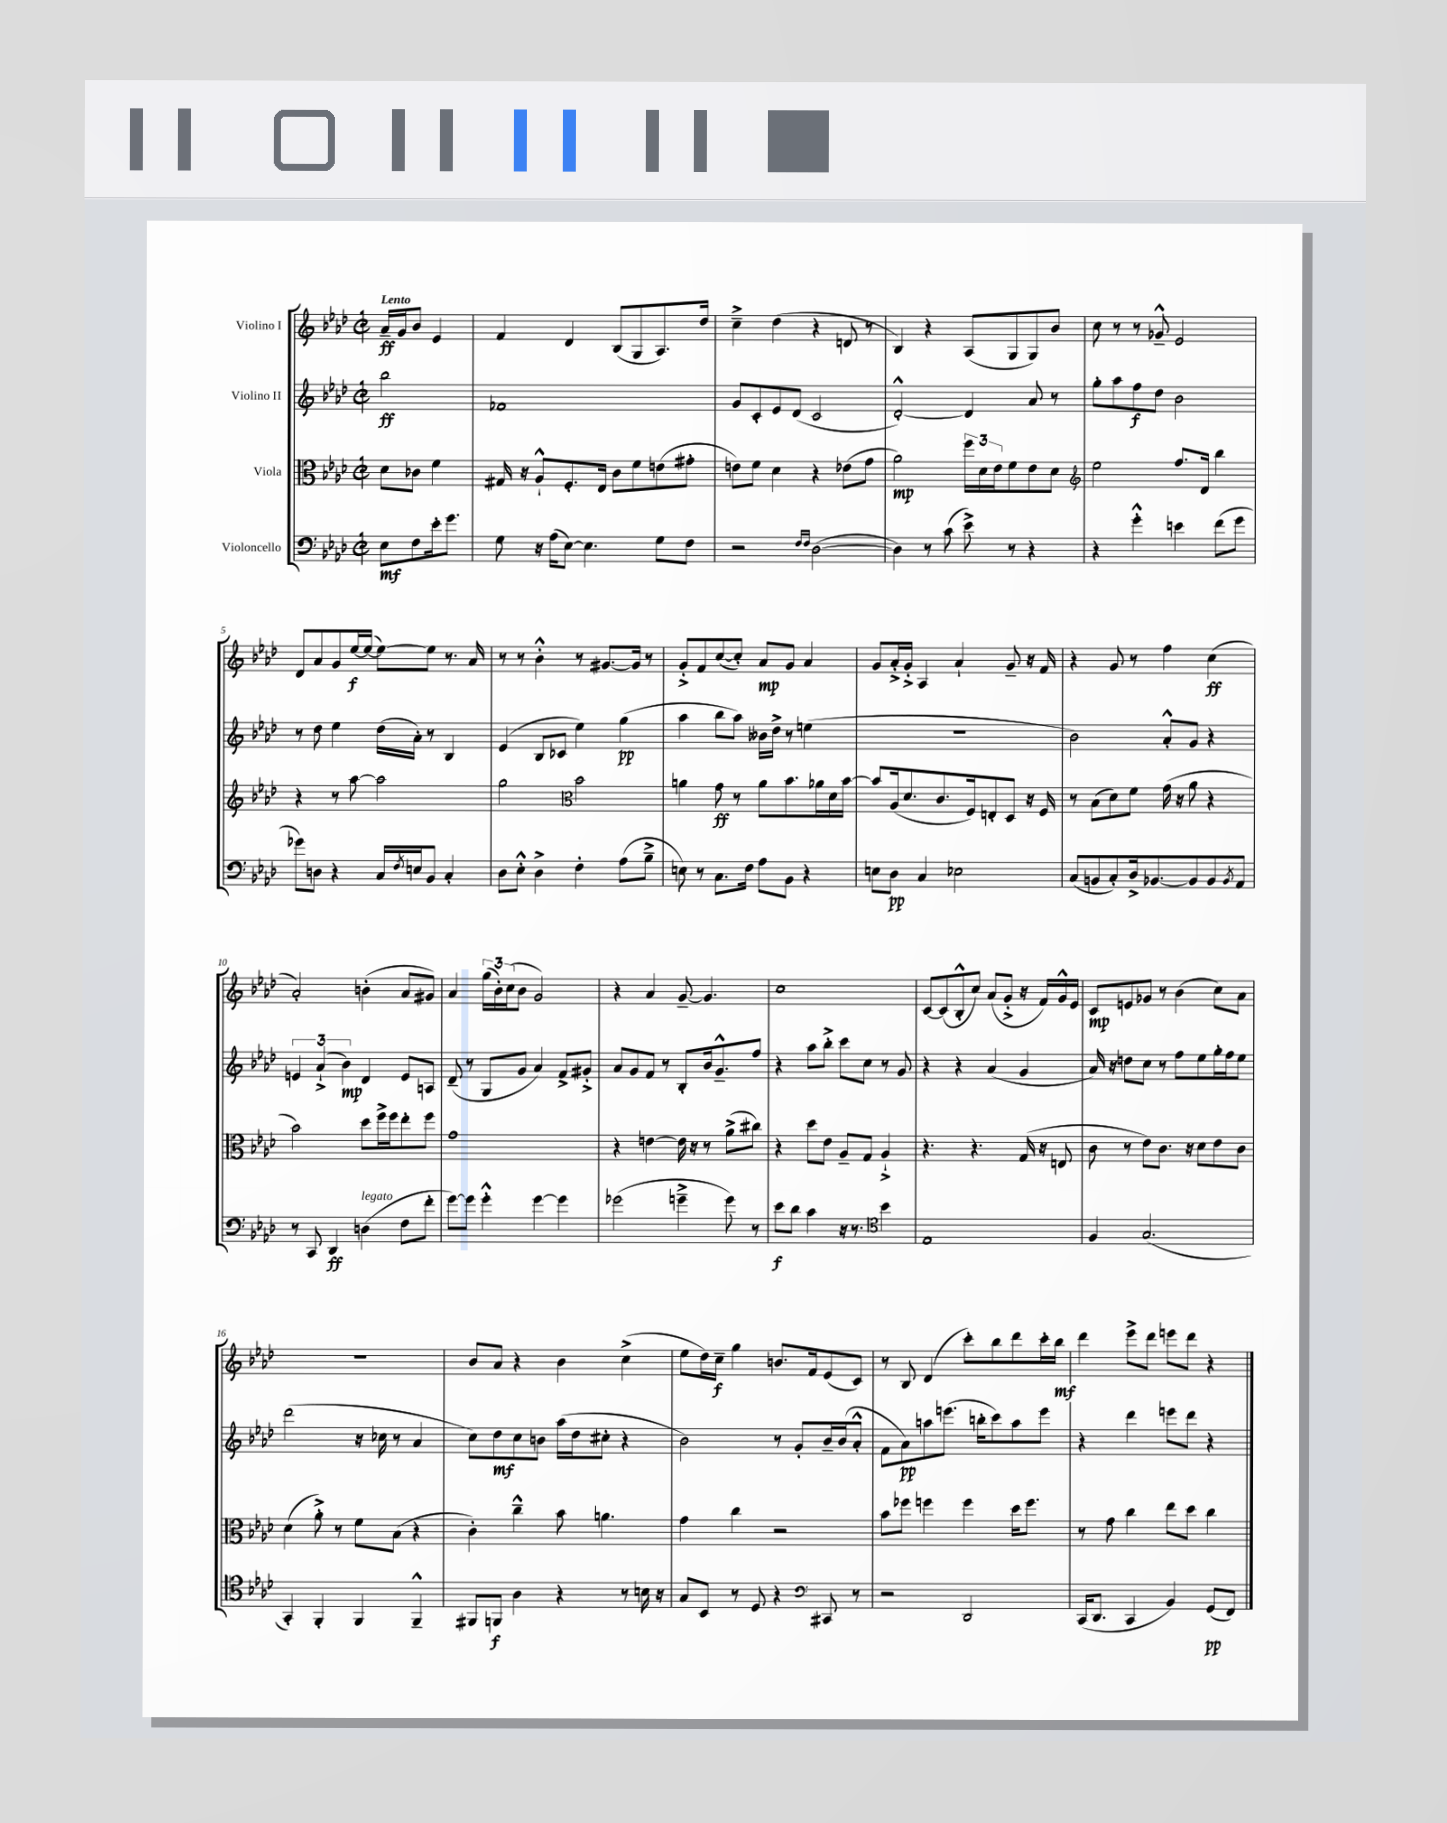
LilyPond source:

<<
\new StaffGroup <<
\new Staff = "s0" \with { instrumentName = "Violino I" } {
    \clef treble \key aes \major \defaultTimeSignature \time 2/2 \partial 2 \tempo "Lento"
    aes'16--\ff g'16 bes'8 ees'4 |
    f'4 des'4 bes8( g8 aes8.) des''16 |
    c''4---> des''4( r4 d'8 r8 |
    bes4) r4 aes8( g8 g8) bes'8 |
    c''8 r8 r8 ges'8---^ ees'2 |
    des'8 aes'8 g'8 ees''16~\f ees''16~( ees''8~) ees''8 r8. aes'16 |
    r8 r8 bes'4-.-^ r8 gis'8.~ gis'16 r8 |
    g'8-.-> f'8 c''8~( c''8-.) aes'8\mp g'8 aes'4 |
    g'8 aes'16-.-> g'16-.-> aes4 aes'4-! g'8-- r16 f'16 |
    r4 g'8 r8 f''4 c''4\ff( |
    aes'2-.) b'4-.( aes'8 gis'8) |
    aes'4 \tuplet 3/2 { g''16( bes'16-.) c''16( } bes'8 g'2) |
    r4 aes'4 g'8~-- g'4. |
    c''1 |
    c'8~ c'8( bes8-.-^ c''8) aes'8( g'8-.-> r16 f'16) g'16-^ ees'16 |
    c'8\mp e'8 ges'8 r8 bes'4( c''8) aes'8 |
    r1 |
    bes'8 aes'8 r4 bes'4 c''4->( |
    ees''8 des''16) c''16--\f g''4 b'8. f'16 ees'8( c'8) |
    r8 bes8 des'4( c'''8-.) bes''8 des'''8 c'''16-. bes''16\mf |
    des'''4 ees'''8-> des'''8 e'''8 des'''8 r4 \bar "|." |
}
\new Staff = "s1" \with { instrumentName = "Violino II" } {
    \clef treble \key aes \major \defaultTimeSignature \time 2/2 \partial 2
    bes''2\ff |
    fes'1 |
    g'8 c'8-. ees'8 des'8( c'2 |
    des'2~-.-^) des'4 aes'8 r8 |
    g''8-. aes''8 f''8\f des''8 bes'2 |
    r8 des''8 ees''4 des''16( aes'16-.) r8 bes4 |
    ees'4( bes8 ces'8 ees''4) g''4\pp( |
    aes''4 bes''8 aes''8) beses'16 des''16-> r8 e''4( |
    r1 |
    bes'2) aes'8-.-^ g'8 r4 |
    \tuplet 3/2 { e'4 aes'4-!->( bes'4\mp) } des'4 e'8 a8 |
    des'8--( r8 g8 g'8 aes'4) f'8-> gis'8-.-> |
    aes'8 g'8 f'8 r8 bes8-. bes'16 g'8.---^ f''8 |
    r4 aes''8 bes''8-.-> c'''8 c''8 r8 g'8 |
    r4 r4 aes'4( g'4 |
    aes'16) r16 d''8 c''8 r8 f''8 ees''8 g''16-. f''16 ees''8 |
    des'''2( r16 ces''16 r8 aes'4 |
    c''8) des''8\mf c''8 b'8 aes''16( des''16 cis''8-. r4 |
    bes'2) r8 g'8-. bes'16-- bes'16( aes'8-.-^ |
    f'8 aes'8\pp) a''8 e'''8.( b''16-. c'''8) a''8 e'''8 |
    r4 des'''4 e'''8 des'''8 r4 \bar "|." |
}
\new Staff = "s2" \with { instrumentName = "Viola" } {
    \clef alto \key aes \major \defaultTimeSignature \time 2/2 \partial 2
    des'8 ces'8 f'4 |
    gis16 r16 aes8-!-^ f8.-. ees16 c'8 f'8 e'8( gis'8-. |
    e'8) f'8 des'4 r4 ees'8( g'8 |
    aes'2\mp) \tuplet 3/2 { f''16 des'16 ees'16 } f'8 ees'8 des'8 |
    \clef treble ees''2 f''8. des'16 bes''4 |
    r4 r8 aes''8~ aes''2 |
    g''2 \clef alto bes'2 |
    a'4 g'8\ff r8 a'8 bes'8. aes'16 des'16 bes'16~ |
    bes'8 aes16( des'8. c'8. f16) e8-. des8 r16 f16 |
    r8 bes8( des'8) f'8 g'16( r16 aes'8 r4 |
    bes'2) des''8 f''16-> f''16 ees''8-. f''8 |
    g'1 |
    r4 e'4~ e'16 r16 r8 aes'8->( cis''8) |
    r4 des''8 ees'8 aes8-- g8 aes4-!-> |
    r4. r4. g16( r16 e8 |
    c'8 r8 ees'8) c'8. r16 des'8 ees'8 c'8 |
    des'4( aes'8-.->) r8 f'8 bes8( r4 |
    c'4-.) c''4---^ bes'8 a'4. |
    g'4 c''4 r2 |
    bes'8 fes''8 f''4 f''4 des''16 f''8. |
    r8 g'8 c''4 ees''8 des''8 c''4 \bar "|." |
}
\new Staff = "s3" \with { instrumentName = "Violoncello" } {
    \clef bass \key aes \major \defaultTimeSignature \time 2/2 \partial 2
    ees8\mf f8 ees'16-. g'8. |
    g8 r16 aes16( ees8~) ees4. g8 f8 |
    r2 \grace { f16 f16 } des2~( |
    des4) r8 c'8( ees'8->) r8 r4 |
    r4 g'4-.-^ e'4 f'8( g'8 |
    ges'8) d8 r4 c16 \acciaccatura { f8 } e16 bes,8 c4-. |
    des8 ees8-.-^ des4-> f4-. aes8( bes8---> |
    e8) r8 c8. f16 aes8 bes,8 r4 |
    e8 des8\pp c4 ees2 |
    c8( b,8 c8-.) des16-> bes,8.~ bes,8 bes,8 \acciaccatura { bes,8 } aes,8 |
    r8 c,8 des,4\ff d4^\markup { \italic "legato" }( f8 f'8-. |
    g'8~) g'8 g'4-.-^ g'4~ g'4 |
    ges'2( g'4---> g'8) r8 |
    ees'8\f des'8 c'4 r16 r8. \clef tenor bes'4 |
    ees1 |
    f4 g2.( |
    g,4-.) f,4-. f,4 f,4---^ |
    fis,8 f,8\f aes4 r4 r8 b16 r16 |
    g8 bes,8 r8 des8 r4 \clef bass cis,8 r8 |
    r2 des,2 |
    c,16( des,8. c,4 bes,4) g,8\pp( f,8) \bar "|." |
}
>>
>>
